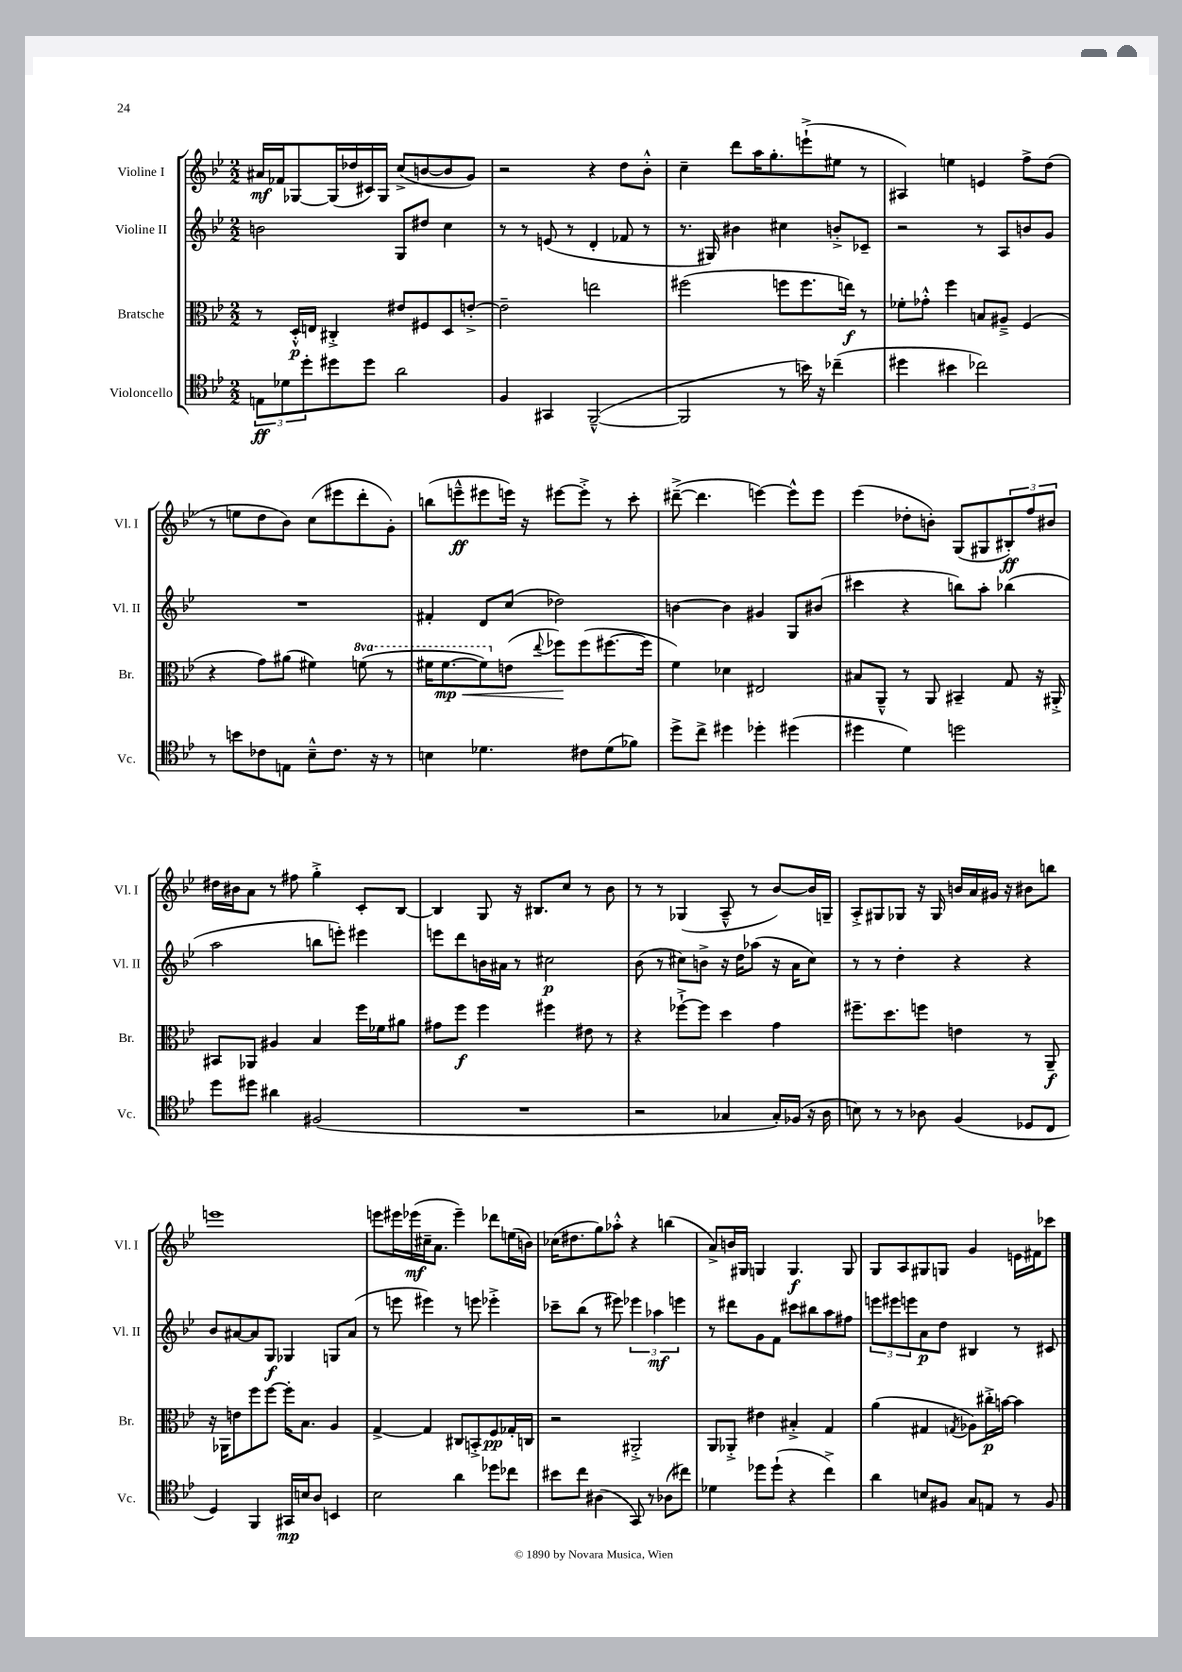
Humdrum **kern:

**kern	**dynam	**kern	**dynam	**kern	**dynam	**kern	**dynam
*part4	*part4	*part3	*part3	*part2	*part2	*part1	*part1
*staff4	*staff4	*staff3	*staff3	*staff2	*staff2	*staff1	*staff1
*I"Violoncello	*	*I"Bratsche	*	*I"Violine II	*	*I"Violine I	*
*I'Vc.	*	*I'Br.	*	*I'Vl. II	*	*I'Vl. I	*
*clefC4	*	*clefC3	*	*clefG2	*	*clefG2	*
*k[b-e-]	*	*k[b-e-]	*	*k[b-e-]	*	*k[b-e-]	*
*M2/2	*	*M2/2	*	*M2/2	*	*M2/2	*
=1	=1	=1	=1	=1	=1	=1	=1
12En\L	ff	8r	.	2bn\	.	16a#X/LL	mf
.	.	.	.	.	.	16f-X/J	.
12d-X\	.	.	.	.	.	.	.
.	.	16D'^^/LL	p	.	.	[8G-X/	.
12dd'\	.	.	.	.	.	.	.
.	.	16En/JJ	.	.	.	.	.
8dd#X\	.	4C#X'^/	.	.	.	(16G-/L]	.
.	.	.	.	.	.	16dd-X/	.
8dd#\J	.	.	.	.	.	16c#X/)	.
.	.	.	.	.	.	16G-/JJ	.
2a\	.	8e#X/L	.	8G/L	.	(8cc^/L	.
.	.	8F#X/	.	8dd#X/J	.	[8bn/	.
.	.	8D/	.	4cc\	.	8b/]	.
.	.	[8en'^/J	.	.	.	8g/J)	.
=2	=2	=2	=2	=2	=2	=2	=2
4F/	.	2e~\]	.	8r	.	2r	.
.	.	.	.	8r	.	.	.
4GG#X/	.	.	.	(8en/	.	.	.
.	.	.	.	8r	.	.	.
([2FF~^^/	.	2een\	.	4d'/	.	4r	.
.	.	.	.	8f-X/	.	8dd\L	.
.	.	.	.	8r	.	8b-'^^\J	.
=3	=3	=3	=3	=3	=3	=3	=3
2FF/]	.	(2ff#X\	.	8.r	.	4cc~\	.
.	.	.	.	16G#X/)	.	.	.
.	.	.	.	4b#X\	.	8ddd\L	.
.	.	.	.	.	.	16aa\K	.
.	.	.	.	.	.	8.gg'\	.
8r	.	8ffn\L	.	4cc#X\	.	.	.
16bn\)	.	8.ff\	.	.	.	(8eeen`^\	.
16r	.	.	.	.	.	.	.
(4cc-X~\	.	.	.	8bn'^/L	.	8ee#X\J	.
.	.	16een\Jk)	f	.	.	.	.
.	.	8r	.	8c-X~/J	.	8r	.
=4	=4	=4	=4	=4	=4	=4	=4
4dd#X\	.	8f-X'\L	.	2r	.	4A#X/)	.
.	.	8g-X'^^\J	.	.	.	.	.
4b#X\	.	4ff\	.	.	.	4een\	.
2cc-X\)	.	8Bn/L	.	8r	.	4en/	.
.	.	8A#X~^/J	.	8A/L	.	.	.
.	.	(4F/	.	8bn/	.	8ff^\L	.
.	.	.	.	8g/J	.	(8dd\J	.
!!LO:LB:g=z
=5	=5	=5	=5	=5	=5	=5	=5
8r	.	4r	.	1r	.	8r	.
8bn\L	.	.	.	.	.	8een\L	.
8c-X\	.	8g\L)	.	.	.	8dd\	.
8En\J	.	(8a#X\J	.	.	.	8b-\J)	.
8B-~^^\L	.	4f#X\)	.	.	.	(8cc\L	.
8.c-\J	.	.	.	.	.	8eee#X\	.
*	*	*8va	*	*	*	*	*
.	.	(8ffn\	.	.	.	8ddd'\	.
16r	.	.	.	.	.	.	.
8r	.	8r	.	.	.	8g'\J)	.
=6	=6	=6	=6	=6	=6	=6	=6
4Bn\	.	16ff#X\KL	.	4f#X'/	.	(8bbn\L	.
!	!	!	!LO:HP:b	!	!	!	!
.	.	[8.ff#\	< mp	.	.	.	.
.	.	.	.	.	.	8eeen~^^\	ff
4.d-X\	.	8ff#\])	.	8d/L	.	8eee#X\	.
*	*	*X8va	*	*	*	*	*
.	.	(8en\J	.	(8cc/J	.	16eeen\Jk)	.
.	.	.	.	.	.	16r	.
.	.	8qqee-/	.	.	.	.	.
.	.	8ff-X\L)	.	2dd-X\)	.	[8eee#X\L	.
8c#X\L	.	(8ff-\	[	.	.	8eee#'^\J]	.
(8d-\	.	[8.ff#X\	.	.	.	8r	.
8f-X\J)	.	.	.	.	.	8ccc'\	.
.	.	16ff#\Jk]	.	.	.	.	.
=7	=7	=7	=7	=7	=7	=7	=7
8dd^\L	.	4f\)	.	[4bn\	.	([8ddd#X~^\	.
8cc^\J	.	.	.	.	.	4.ddd#\]	.
4dd#X\	.	4d-X\	.	4b\]	.	.	.
4dd-X'\	.	2E#X/	.	4g#X/	.	[4eeen\)	.
(4dd#X\	.	.	.	8G/L	.	8eee^^\L]	.
.	.	.	.	(8b#X/J	.	8eee\J	.
=8	=8	=8	=8	=8	=8	=8	=8
4dd#X\	.	8B#X/L	.	4ccc#X\	.	(4eee-\	.
.	.	8AA~^^/J	.	.	.	.	.
4d\)	.	8r	.	4r	.	8dd-X'\L	.
.	.	8AA/	.	.	.	8bn'\J)	.
2ddn\	.	4BB#X~/	.	8bbn\L)	.	(8G/L	.
.	.	.	.	8aa'\J	.	8G#X/	.
.	.	8G/	.	(4bb-X\	.	12B#X'/)	ff
.	.	.	.	.	.	12ff/	.
.	.	16r	.	.	.	.	.
.	.	.	.	.	.	12b#X/J	.
.	.	16AA#X'^/	.	.	.	.	.
!!LO:LB:g=z
=9	=9	=9	=9	=9	=9	=9	=9
8dd\L	.	8BB#X/L	.	2aa\	.	16dd#X\LL	.
.	.	.	.	.	.	16b#X\J	.
8dd#X\J	.	8AA-X/J	.	.	.	8a\J	.
4a#X\	.	4A#X/	.	.	.	8r	.
.	.	.	.	.	.	8ff#X\	.
(2F#X/	.	4B-/	.	8bbn\L	.	4gg'^\	.
.	.	.	.	8eeen'\J)	.	.	.
.	.	16ff\LL	.	4eee#X\	.	8c'/L	.
.	.	16f-X\J	.	.	.	.	.
.	.	8a#X\J	.	.	.	[8B-/J	.
=10	=10	=10	=10	=10	=10	=10	=10
1r	.	8g#X\L	.	8eeen\L	.	4B-/]	.
.	.	8ff\J	f	8ddd\	.	.	.
.	.	4ff\	.	16bn\L	.	8G/	.
.	.	.	.	16a#X\JJ	.	.	.
.	.	.	.	8r	.	16r	.
.	.	.	.	.	.	8.B#X/L	.
.	.	4ff#X\	.	2cc#X\	p	.	.
.	.	.	.	.	.	8cc/J	.
.	.	8e#X\	.	.	.	8r	.
.	.	8r	.	.	.	8b-\	.
=11	=11	=11	=11	=11	=11	=11	=11
2r	.	4r	.	(8b-\	.	8r	.
.	.	.	.	8r	.	8r	.
.	.	[8ff-X`^\L	.	8cc#X\L)	.	(4G-X/	.
.	.	8ff-\J]	.	8bn^\J	.	.	.
4G-X/	.	4dd\	.	16r	.	8A~^^/	.
.	.	.	.	16dd\KL	.	.	.
.	.	.	.	(8aa-X\J	.	8r	.
16G-'/LL)	.	4g\	.	16r	.	[8b-/L)	.
(16F-X/JJ	.	.	.	16a\KL	.	.	.
16r	.	.	.	8cc#\J)	.	16b-/L]	.
16A\	.	.	.	.	.	16Gn~/JJ	.
=12	=12	=12	=12	=12	=12	=12	=12
8Bn\)	.	8.ff#X~\L	.	8r	.	8A'^/L	.
8r	.	.	.	8r	.	8G#X/	.
.	.	8.dd\	.	.	.	.	.
8r	.	.	.	4dd'\	.	8G-X/J	.
8A-X\	.	8ffn\J	.	.	.	16r	.
.	.	.	.	.	.	16G-/	.
(4F/	.	4en\	.	4r	.	16bn/LL	.
.	.	.	.	.	.	16a/	.
.	.	.	.	.	.	16g#X/JJ	.
.	.	.	.	.	.	16r	.
8D-X/L	.	8r	.	4r	.	8b#X\L	.
8C/J	.	8AA~/	f	.	.	8bbn\J	.
!!LO:LB:g=z
=13	=13	=13	=13	=13	=13	=13	=13
4D/)	.	16r	.	8b-/L	.	1eeen	.
.	.	16AA-X\KL	.	.	.	.	.
.	.	8en\	.	[8a#X/	.	.	.
4FF/	.	8ff\	.	8a#/]	.	.	.
.	.	[8ff\J	.	8G/J	f	.	.
16GG#X/LL	mp	16ff'\KL]	.	4G-X/	.	.	.
16Bn/J	.	8.B-\J	.	.	.	.	.
8A/J	.	.	.	.	.	.	.
4BBn/	.	4A/	.	8Gn/L	.	.	.
.	.	.	.	(8a#/J	.	.	.
=14	=14	=14	=14	=14	=14	=14	=14
2B-\	.	[4G^/	.	8r	.	8eeen\L	.
.	.	.	.	8eeen\	.	16eee#X\L	.
.	.	.	.	.	.	(16eee-X\	mf
.	.	4G/]	.	4eee#X\)	.	16cc#X~\J	.
.	.	.	.	.	.	8.a\J	.
4a\	.	8C#X/L	.	8r	.	4eee-~\)	.
.	.	8BBn'^/	.	8eeen\	.	.	.
8dd-X\L	.	8F/	pp	4eee-X'^\	.	8ddd-X\L	.
8cc-X\J	.	16G-X'/L	.	.	.	(16een\L	.
.	.	16Cn/JJ	.	.	.	16bn\JJ)	.
=15	=15	=15	=15	=15	=15	=15	=15
8b#X\L	.	2r	.	8ccc-X~\L	.	(16cc-X\KL	.
.	.	.	.	.	.	8.dd#X\	.
8cc\J	.	.	.	(8bb-\J	.	.	.
(4A#X\	.	.	.	8r	.	8gg\)	.
.	.	.	.	8eee#X\)	.	8aa-X'^^\J	.
8GG/)	.	2AA#X'^/	.	6eee-X\	.	4r	.
8r	.	.	.	.	.	.	.
.	.	.	.	6aa-X\	mf	.	.
(8A-X\L	.	.	.	.	.	(4bbn\	.
.	.	.	.	6eeen\	.	.	.
8cc#X\J)	.	.	.	.	.	.	.
=16	=16	=16	=16	=16	=16	=16	=16
4d-X\	.	8AA/L	.	8r	.	8a^/L)	.
.	.	8AA-X'^/J	.	8ddd#X\L	.	16bn/L	.
.	.	.	.	.	.	16G#X/JJ	.
8dd-X\L	.	4e#X\	.	8g\	.	4Gn/	.
(8dd-`\J	.	.	.	8f\J	.	.	.
4r	.	4B#X'^/	.	8ccc#X\L	.	4.G/	f
.	.	.	.	8bb#X\	.	.	.
4cc^\)	.	4G/	.	8aa\	.	.	.
.	.	.	.	8ff#X\J	.	8G/	.
=17	=17	=17	=17	=17	=17	=17	=17
4a\	.	(4a\	.	12eeen\L	.	8G/L	.
.	.	.	.	12eee#X\	.	.	.
.	.	.	.	.	.	8A/	.
.	.	.	.	12eeen\	.	.	.
8Bn/L	.	4G#X/	.	8a\	p	8G#X/	.
8F#X/J	.	.	.	8dd\J	.	8Gn/J	.
.	.	8qGn/	.	.	.	.	.
8G/L	.	8A-X\L)	.	4B#X/	.	4g/	.
8En/J	.	16cc#X'^\L	p	.	.	.	.
.	.	[16bn\JJ	.	.	.	.	.
8r	.	4b\]	.	8r	.	16en\LL	.
.	.	.	.	.	.	16f#X\J	.
8F#/	.	.	.	8c#X/	.	8ccc-X\J	.
==	==	==	==	==	==	==	==
*-	*-	*-	*-	*-	*-	*-	*-
